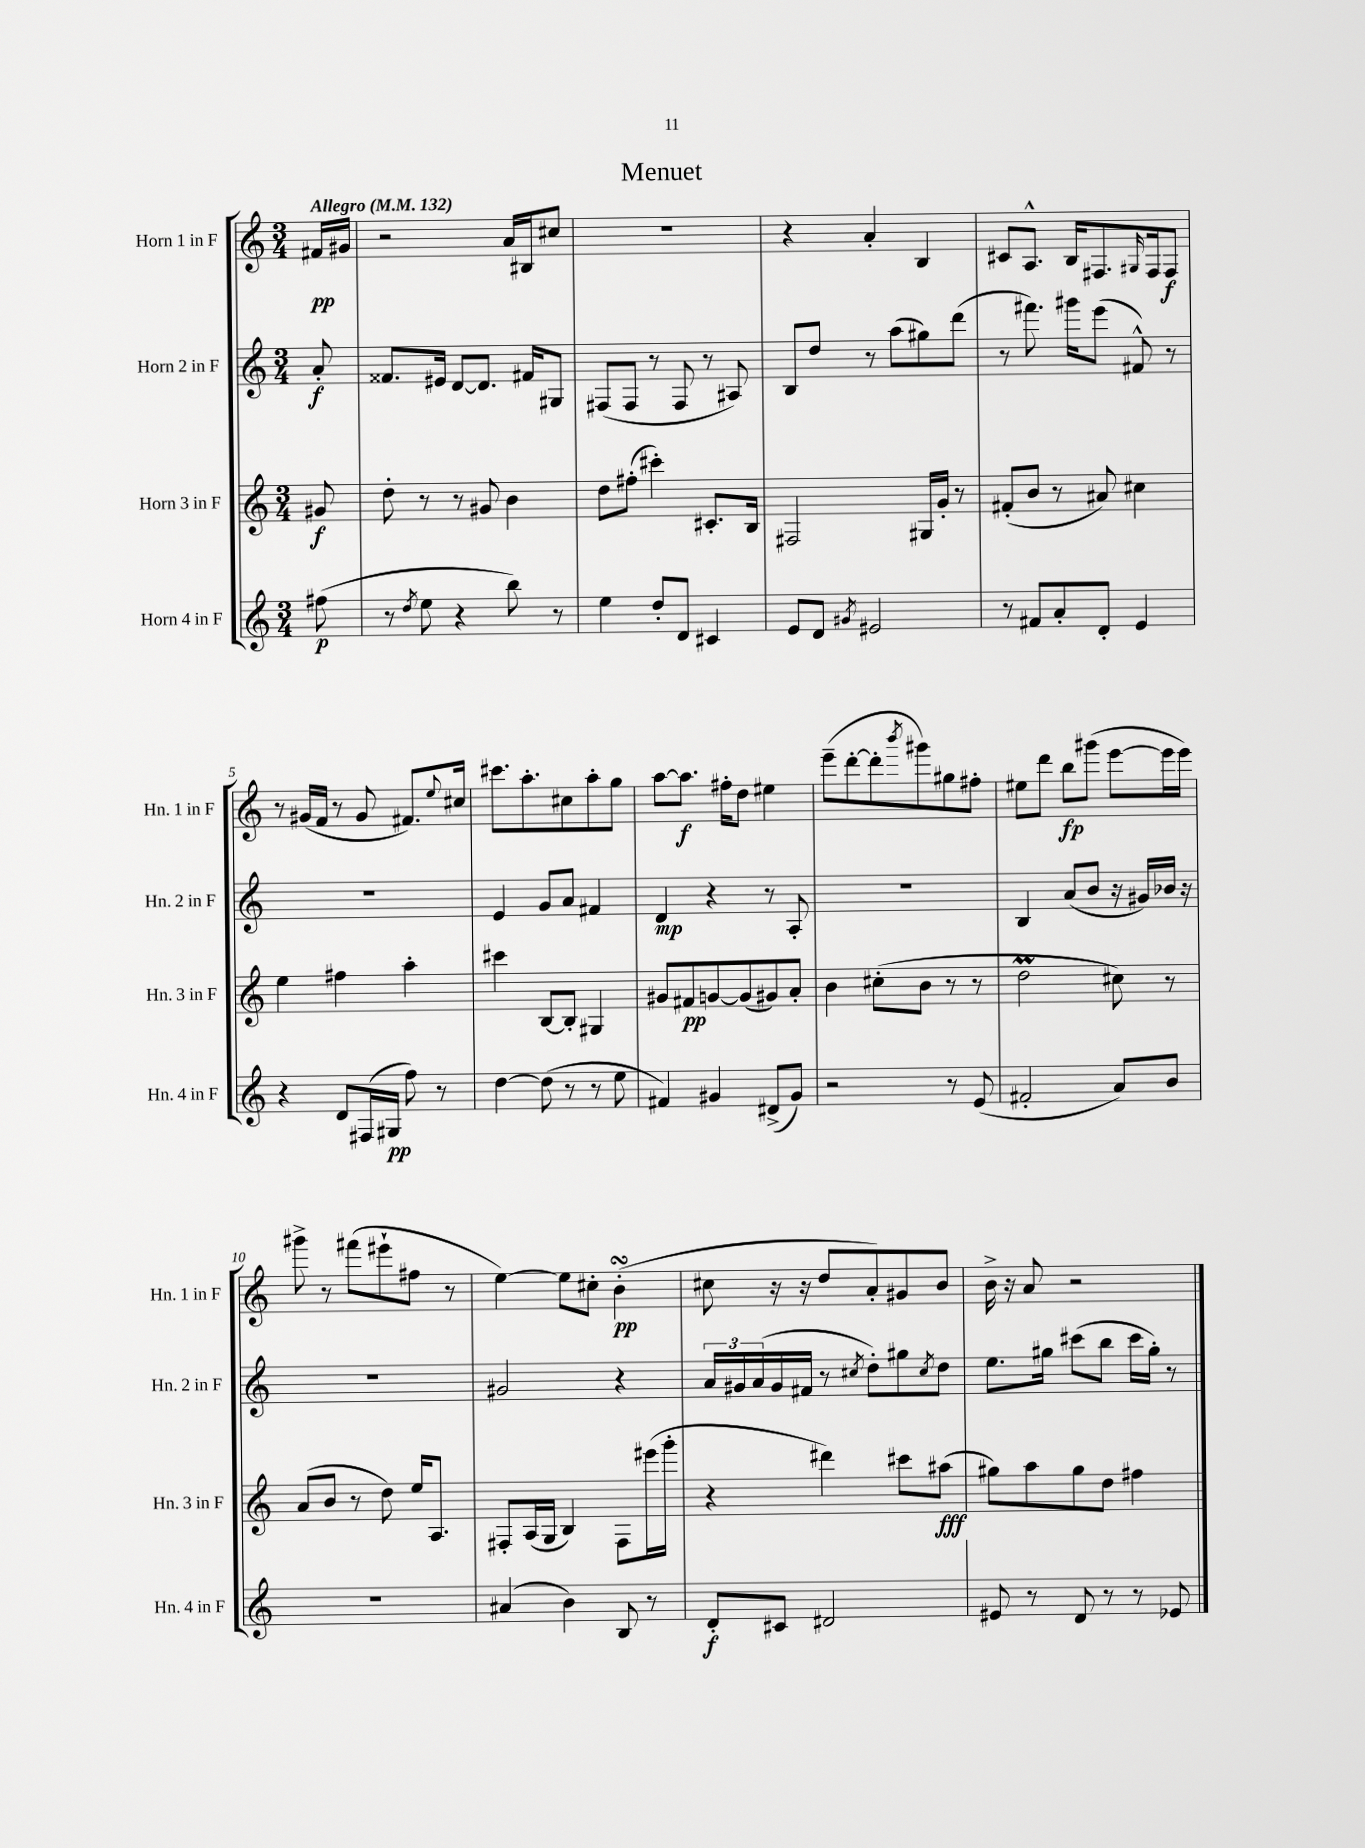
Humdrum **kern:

**kern	**kern	**kern	**kern
*staff4	*staff3	*staff2	*staff1
*clefG2	*clefG2	*clefG2	*clefG2
*k[]	*k[]	*k[]	*k[]
*M3/4	*M3/4	*M3/4	*M3/4
*MM132	*MM132	*MM132	*MM132
(8ff#	8g#	8a'	16f#
.	.	.	16g#
=	=	=	=
8r	8dd'	8.f##	2r
8qdd	.	.	.
8ee	8r	.	.
.	.	16e#	.
4r	8r	[8d	.
.	8g#	8.d]	.
8bb)	4b	.	16a
.	.	16f#	16B#
8r	.	8G#	8cc#
=	=	=	=
4ee	8dd	(8F#	2.r
.	(8ff#'	8F#	.
8dd'	4ccc#')	8r	.
8d	.	8F#	.
4c#	8.c#'	8r	.
.	.	8A#)	.
.	16B	.	.
=	=	=	=
8e	2F#	8B	4r
8d	.	8dd	.
8qg#	.	.	.
2e#	.	8r	4a'
.	.	(8aa	.
.	16G#	8gg#)	4B
.	16g'	.	.
.	8r	(8ddd	.
=	=	=	=
8r	(8f#'	8r	8c#
8f#	8b	8.fff#)	8.A^^
8a'	8r	.	.
.	.	16ggg#	16B
8d'	8a#)	(8eee	8.F#
4e	4cc#	8f#^^)	.
.	.	.	16qqG#
.	.	.	16F#
.	.	8r	8F#
=	=	=	=
4r	4ee	2.r	8r
.	.	.	(16g#
.	.	.	16f
8d	4ff#	.	8r
(16F#	.	.	8g#
16G#	.	.	.
8ff)	4aa'	.	8.f#)
8r	.	.	.
.	.	.	8qqee
.	.	.	16cc#
=	=	=	=
[4dd	4ccc#	4e	8.ccc#
.	.	.	8.aa'
(8dd]	[8B	8g	.
8r	8B']	8a	8cc#
8r	4G#	4f#	8aa'
8ee	.	.	8gg
=	=	=	=
4f#)	8g#	4d	[8aa
.	8f#	.	8.aa]
4g#	[8g	4r	.
.	.	.	16ff#'
.	(8g]	.	8dd
(8d#^	8g#)	8r	4ee#
8g#)	8a'	8A'	.
=	=	=	=
2r	4b	2.r	(8eee~
.	.	.	[8ddd'
.	(8cc#'	.	8ddd']
.	.	.	8qbbb
.	8b	.	8ggg#)
8r	8r	.	8gg#
(8e	8r	.	8ff#'
=	=	=	=
2f#'	2dd	4B	8ee#
.	.	.	8ddd
.	.	(8a	8bb
.	.	8b	(8ggg#
8a)	8cc#)	16r	[8eee
.	.	16g#)	.
8b	8r	16b-	16eee]
.	.	16r	16eee)
=	=	=	=
2.r	(8a	2.r	8ggg#^
.	8b	.	8r
.	8r	.	(8fff#
.	8dd)	.	8eee#`
.	16ee	.	8ff#
.	8.A	.	.
.	.	.	8r
=	=	=	=
(4a#	8F#'	2g#	[4ee)
.	(16A	.	.
.	16G	.	.
4b)	4B)	.	8ee]
.	.	.	8cc#'
8B	8F#	4r	(4b'
8r	(16eee#	.	.
.	16ggg'	.	.
=	=	=	=
8d'	4r	24a	8cc#
.	.	24g#	.
.	.	(24a	.
8c#	.	16g#	16r
.	.	16f#	16r
2d#	4ddd#)	8r	8dd
.	.	8qcc#	.
.	.	8dd')	8a')
.	8ccc#	8gg#	8g#
.	.	8qcc#	.
.	(8aa#	8dd	8b
=	=	=	=
8e#	8gg#)	8.ee	16b^
.	.	.	16r
8r	8aa	.	8a
.	.	16gg#	.
8d	8gg#	(8ccc#	2r
8r	8dd	8bb	.
8r	4ff#	16ccc#	.
.	.	16gg#')	.
8e-	.	8r	.
==	==	==	==
*-	*-	*-	*-
